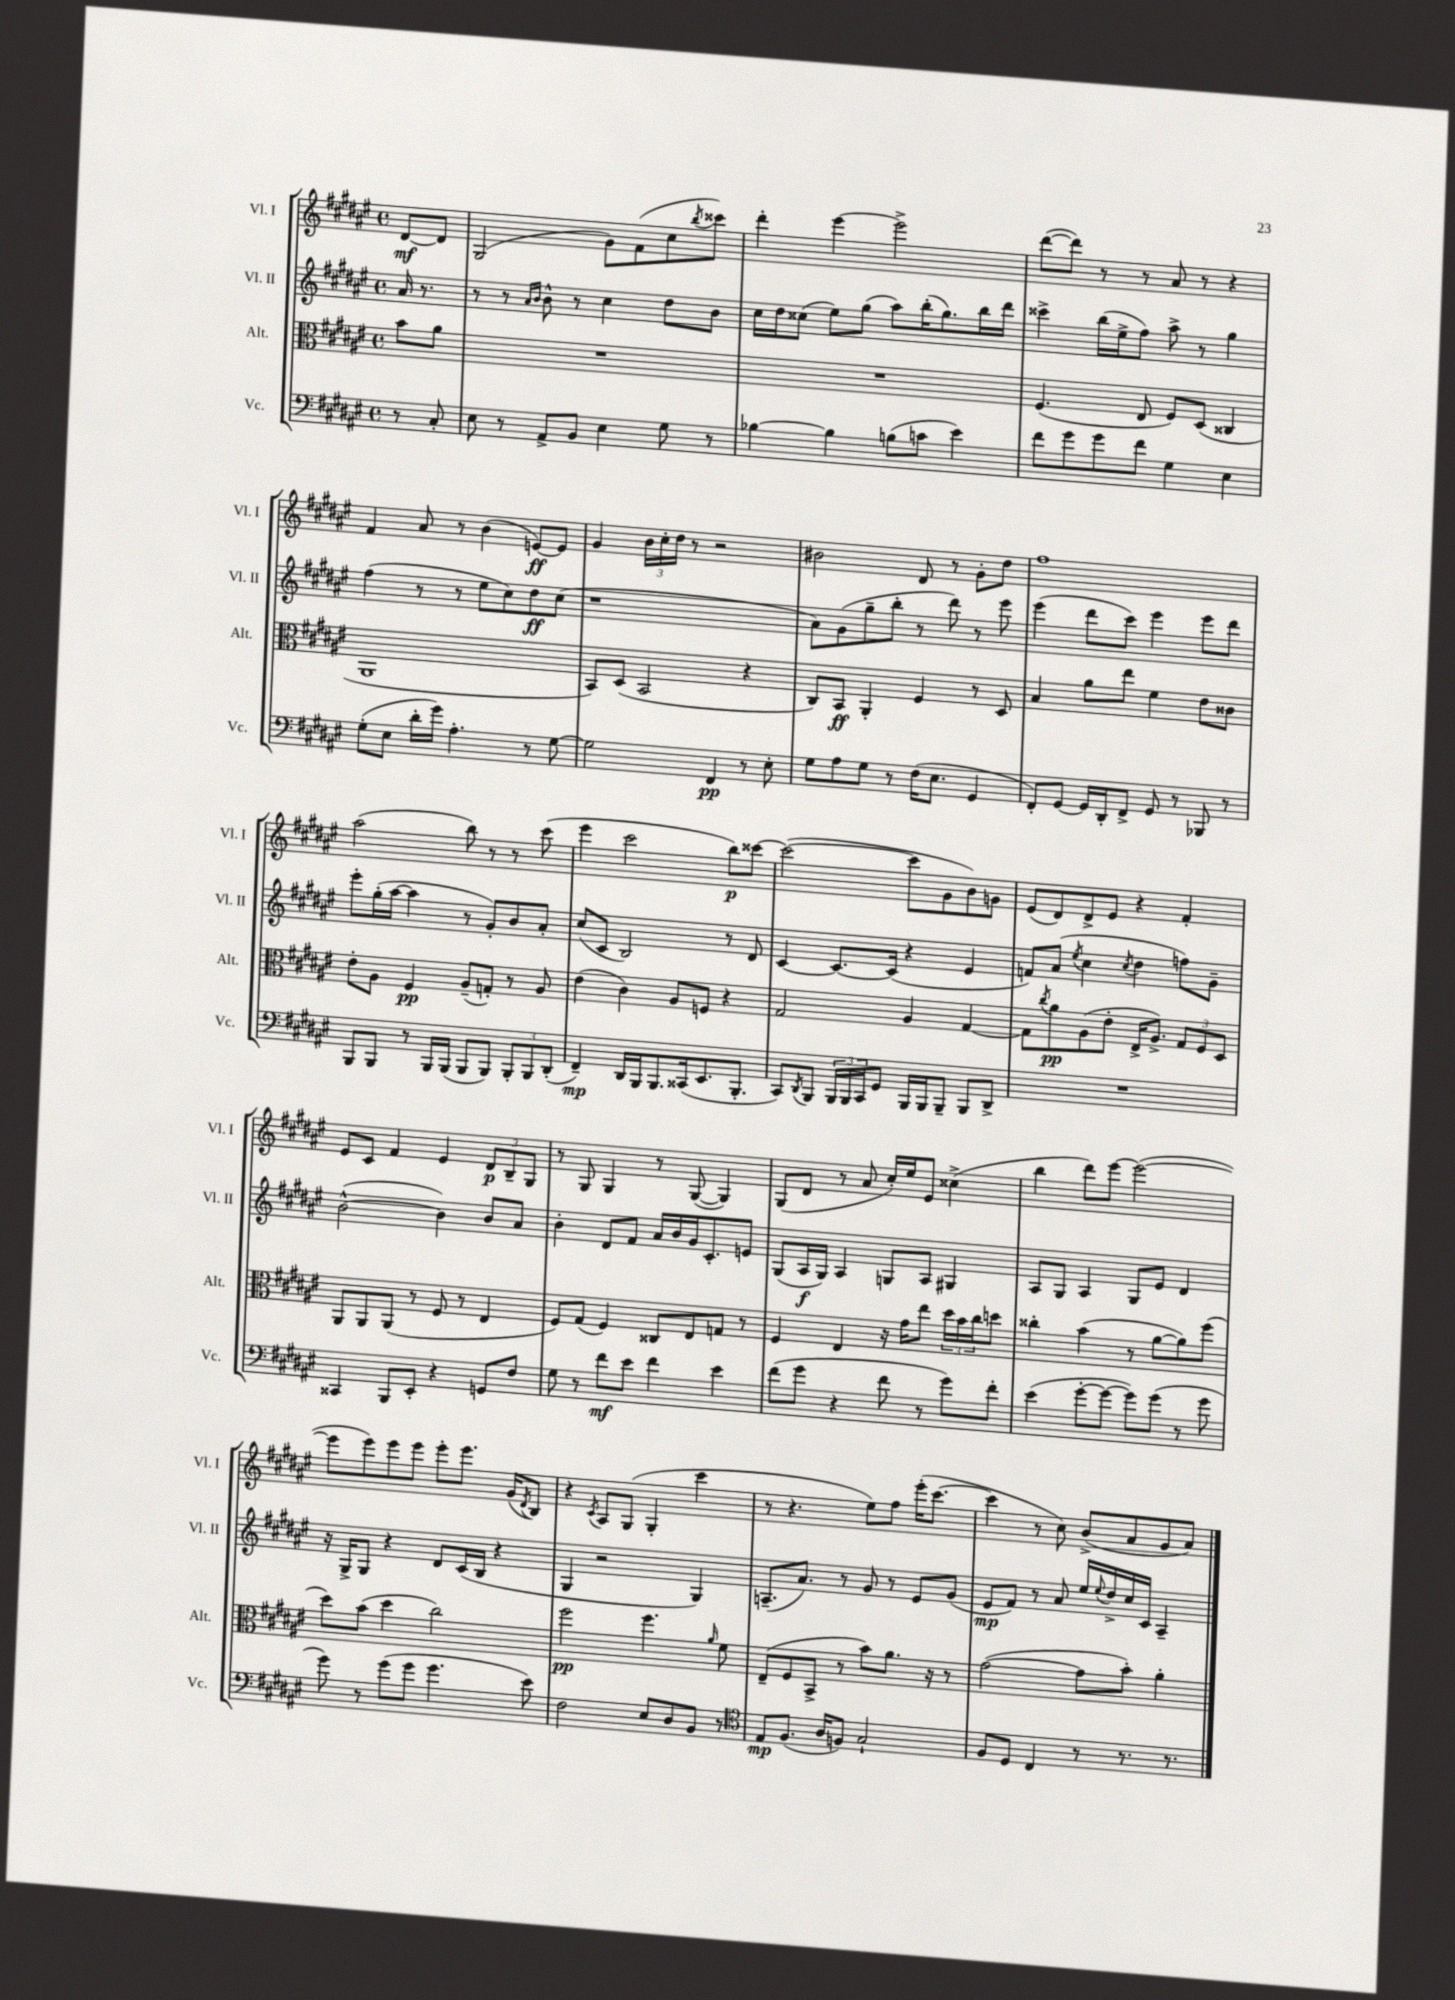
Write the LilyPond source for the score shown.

<<
\new StaffGroup <<
\new Staff = "s0" \with { instrumentName = "Vl. I" shortInstrumentName = "Vl. I" } {
    \clef treble \key fis \major \defaultTimeSignature \time 4/4 \partial 4
    dis'8~\mf dis'8 |
    gis2( gis'8) fis'8( cis''8 \acciaccatura { b''8 } cisis'''8) |
    dis'''4-. eis'''4~ eis'''2-> |
    dis'''8~( dis'''8) r8 r8 ais'8 r8 r4 |
    fis'4 ais'8 r8 b'4( e'8~\ff) e'8 |
    gis'4 \tuplet 3/2 { b'16 cis''16-. dis''16 } r8 r2 |
    bis'2 dis'8 r8 gis'8-. dis''8 |
    fis''1 |
    ais''2( b''8) r8 r8 cis'''8( |
    eis'''4 cis'''2 b''8\p) cisis'''8~ |
    cisis'''2~( cisis'''8 gis'8 b'8) g'8 |
    eis'8( dis'8) dis'8-> eis'8 r4 fis'4-. |
    eis'8 cis'8 fis'4 eis'4 \tuplet 3/2 { dis'8\p b8-- gis8 } |
    r8 gis8 gis4 r8 gis8~( gis4) |
    gis8( dis'8 r8 ais'8 cis''16-.) eis''16 eis'8 cisis''4->( |
    b''4 dis'''8) eis'''8~ eis'''2~( |
    eis'''8 eis'''8) eis'''8 eis'''8 eis'''8-. eis'''8. gis'16( \acciaccatura { dis'8 } b8) |
    r4 \acciaccatura { cis'8 } ais8 gis8( gis4-. cis'''4 |
    r8 r4. eis''8) fis''8 eis'''16-.( cis'''8.~ |
    cis'''4 r8 cis''8) b'8->( ais'8 gis'8 ais'8) \bar "|." |
}
\new Staff = "s1" \with { instrumentName = "Vl. II" shortInstrumentName = "Vl. II" } {
    \clef treble \key fis \major \defaultTimeSignature \time 4/4 \partial 4
    ais'16 r8. |
    r8 r8 \grace { ais'16 b'16 } b'8-^ r8 cis''4 dis''8 b'8 |
    cis''16 dis''16 cisis''8( eis''8) gis''8( ais''8) b''16-.( gis''8.) b''16 dis'''16 |
    cisis'''4-> b''16( eis''16-> fis''8) ais''8-> r8 gis''4 |
    fis''4( r8 r8 eis''8 cis''8) dis''8\ff cis''8( |
    r1 |
    ais'8) gis'8( gis''8-- b''8-. r8 dis'''8) r8 eis'''8 |
    eis'''4( dis'''8 cis'''8) eis'''4 eis'''8 dis'''8 |
    eis'''8-. gis''16-.( ais''16~ ais''4 r8 gis'8-.) b'8 ais'8-. |
    cis''8( cis'8 b2) r8 dis'8 |
    cis'4~ cis'8.~ cis'16( r4 eis'4 |
    f'8) ais'8( \acciaccatura { eis''8 } cis''4 \acciaccatura { cis''8 } dis''4 f''8) gis'8-- |
    b'2~-^( b'4) b'8 ais'8 |
    b'4-. dis'8 fis'8 ais'16 b'16 gis'16 cis'8.-. e'8 |
    gis8( ais16\f gis16) ais4 g8 ais8 gis4 |
    ais8 gis8 ais4 gis8 eis'8 dis'4 |
    r16 gis16-> gis8 r4 dis'8 cis'16( b16 r4 |
    gis4 r2 gis4) |
    a8.--( ais'8.) r8 gis'8 r8 eis'8 gis'8( |
    eis'8\mp fis'8) r8 ais'8 eis''16 \appoggiatura { eis''8 } dis''16-> cis''16 cis'16 ais4-- \bar "|." |
}
\new Staff = "s2" \with { instrumentName = "Alt." shortInstrumentName = "Alt." } {
    \clef alto \key fis \major \defaultTimeSignature \time 4/4 \partial 4
    b'8 ais'8 |
    R1 |
    R1 |
    fis4.( eis8 fis8) dis8( cisis4 |
    ais,1 |
    b,8) dis8( b,2 r4 |
    cis8) b,8\ff ais,4-. fis4 r8 dis8 |
    b4 ais'8 eis''8 fis'4 eis'8 cisis'8 |
    eis'8-. ais8 fis4\pp ais8--( g8-.) r8 ais8 |
    eis'4( cis'4) ais8 f8 r4 |
    gis2 ais4 gis4~ |
    gis8 \acciaccatura { cis''8 } ais'8\pp ais8( eis'8-. eis16-> ais8.->) \tuplet 3/2 { gis8 fis8 dis8 } |
    ais,8 ais,8 ais,8( r8 fis8 r8 eis4 |
    fis8) gis8( fis4) cisis8 eis8 g8 r8 |
    fis4 eis4 r16 gis'16 eis''8 \tuplet 3/2 { dis''16 b'16 cis''16 } d''8 |
    cisis''4-. b'4( r8 ais'8~ ais'8) fis''8( |
    dis''8) b'8( dis''4 cis''2) |
    fis''2\pp fis''4. \grace { ais'16 } fis'8 |
    eis8--( fis8 b,8-> r8 b'8) ais'8. r16 r8 |
    gis'2~( gis'8 b'8-.) ais'4-. \bar "|." |
}
\new Staff = "s3" \with { instrumentName = "Vc." shortInstrumentName = "Vc." } {
    \clef bass \key fis \major \defaultTimeSignature \time 4/4 \partial 4
    r8 cis8-. |
    eis8 r8 ais,8-> b,8 eis4 gis8 r8 |
    bes4~ bes4 b8( c'8 eis'4) |
    fis'8 gis'8 gis'8 fis'8 gis4 eis4 |
    gis8-.( eis8 dis'16-. gis'16) ais4.-. r8 gis8~ |
    gis2 fis,4\pp r8 eis8-. |
    gis8 ais8 gis8 r8 fis16( eis8. gis,4 |
    fis,8-.) gis,8~ gis,16 dis,16-. fis,8-> gis,8 r8 bes,,8 r8 |
    b,,8 b,,8 r8 b,,16 b,,16( b,,8 b,,8) \tuplet 3/2 { b,,8-. b,,8 dis,8-.( } |
    fis,4--\mp) dis,16 b,,16 b,,8. cisis,16( eis,8. b,,8.-. |
    cis,8) \acciaccatura { dis,8 } b,,8 \tuplet 3/2 { b,,16 b,,16 cis,16 } gis,8 b,,16 b,,16 b,,8-- b,,8 dis,8-> |
    R1 |
    cisis,4 b,,8 eis,8-. r4 g,8 fis8 |
    gis8 r8 fis'8\mf eis'8 fis'4 eis'4 |
    fis'8( gis'8 r4 fis'8 r8 gis'8) fis'8-. |
    eis'4( gis'8~-. gis'8~ gis'8) gis'8( r8 gis'8 |
    gis'8) r8 gis'8( gis'8 gis'4. eis'8) |
    fis2 eis8 dis8 b,8 r8 |
    \clef tenor eis8\mp fis8.( ais16 f8) gis2-! |
    fis8 dis8 cis4 r8 r8. r8. \bar "|." |
}
>>
>>
\layout { \context { \Score \remove "Bar_number_engraver" } }
